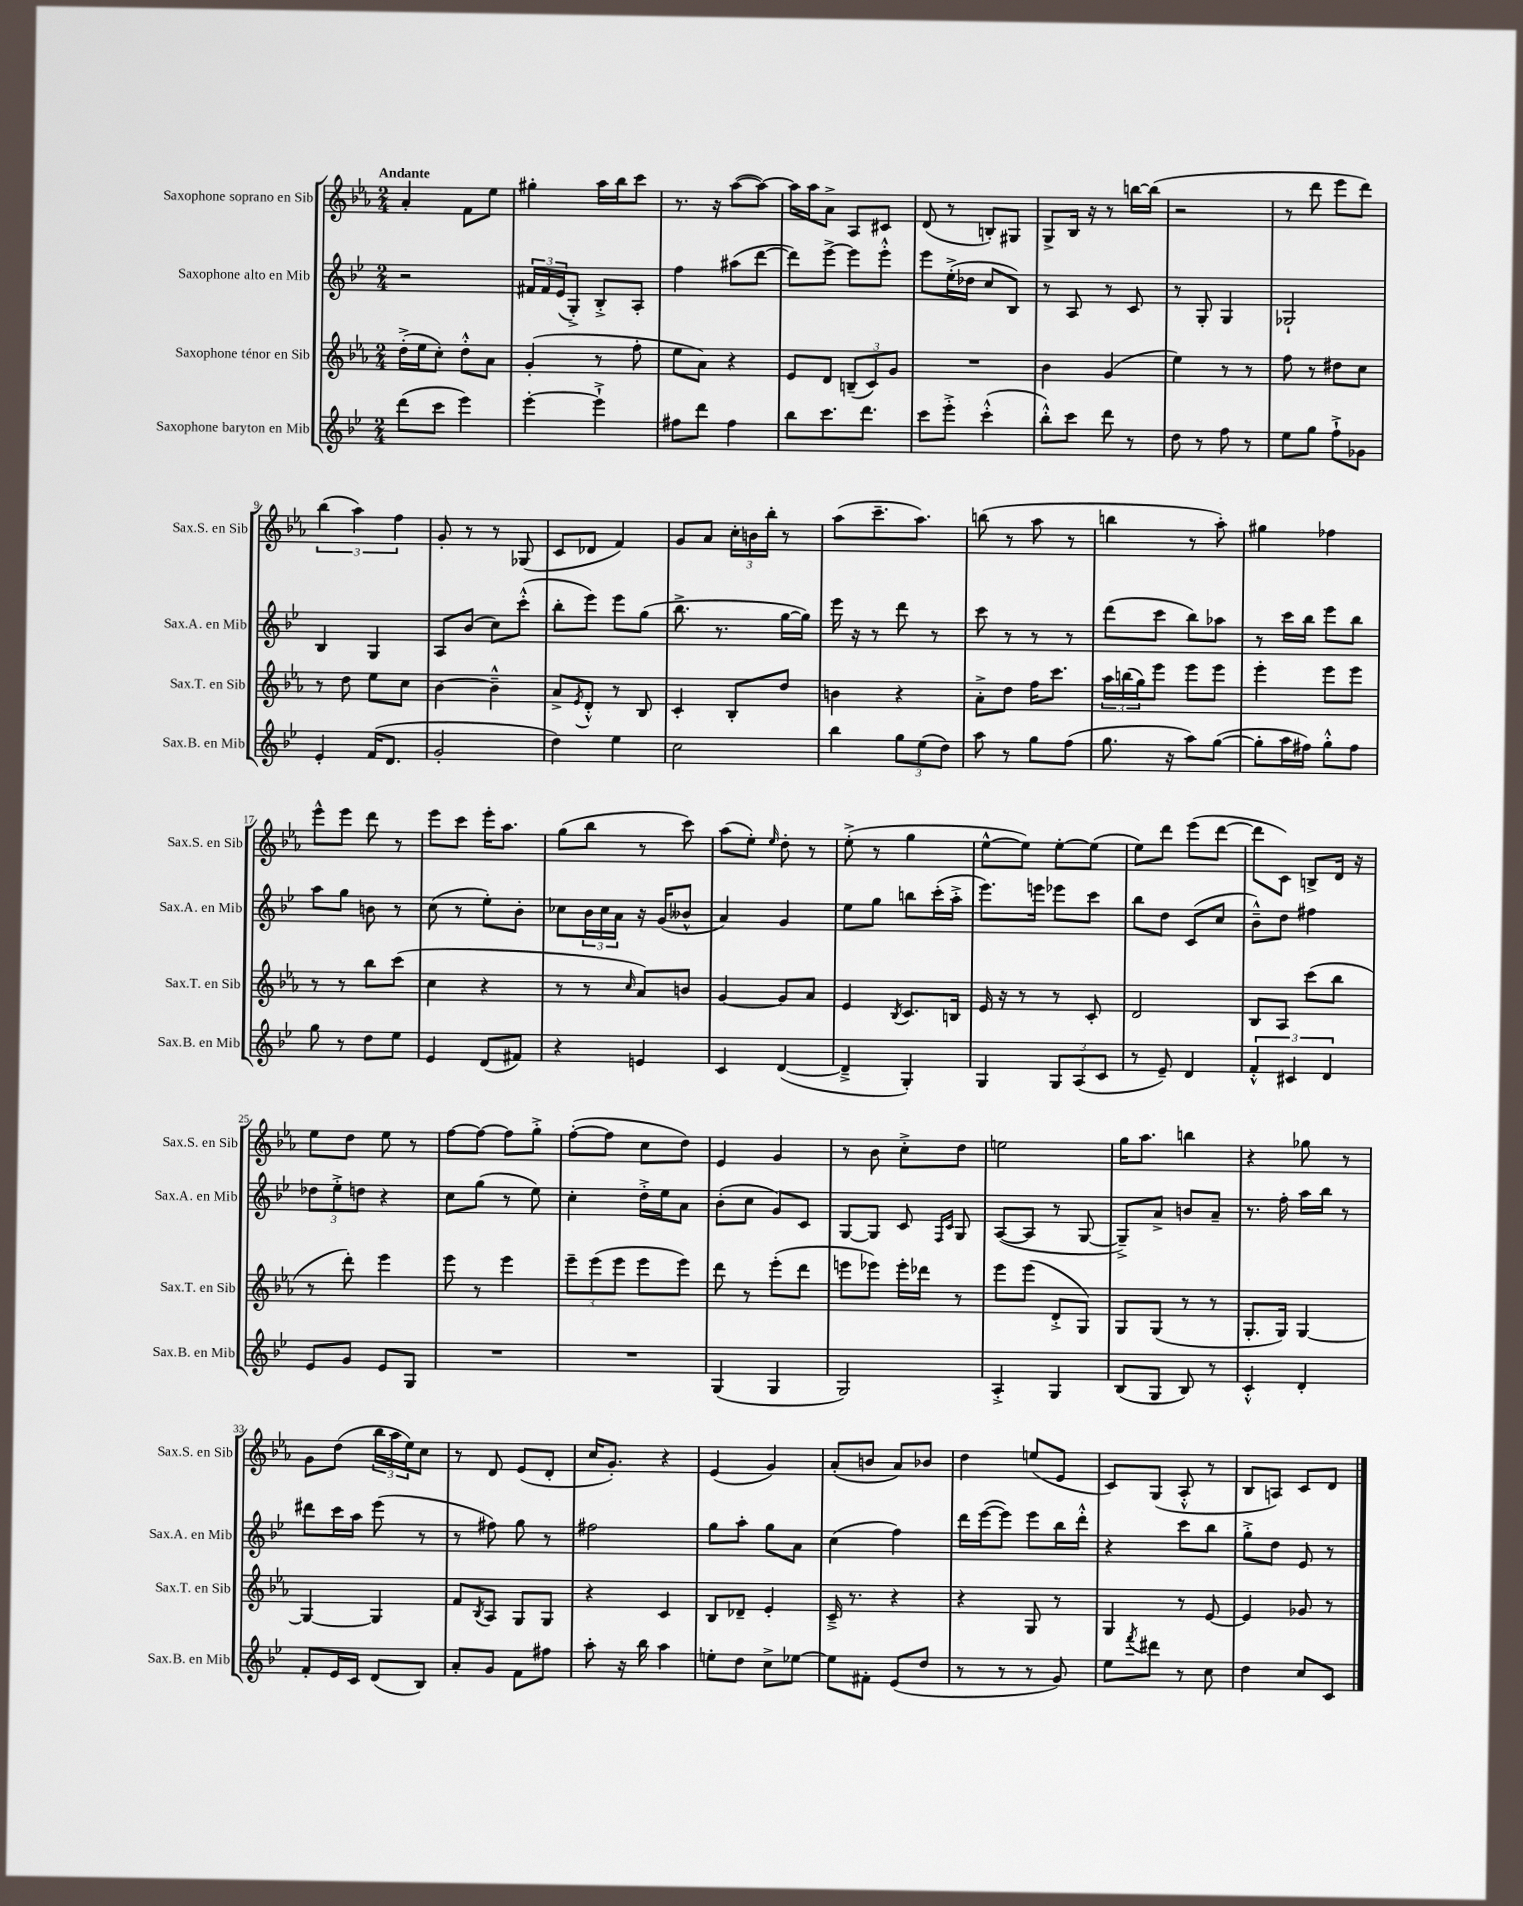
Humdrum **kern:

**kern	**kern	**kern	**kern
*staff4	*staff3	*staff2	*staff1
*clefG2	*clefG2	*clefG2	*clefG2
*k[b-e-]	*k[b-e-a-]	*k[b-e-]	*k[b-e-a-]
*M2/4	*M2/4	*M2/4	*M2/4
(8ddd	(16dd'^	2r	4a-'
.	16ee-	.	.
8ccc	8cc')	.	.
4eee-)	8dd'^^	.	8f
.	8a-	.	8ee-
=	=	=	=
[4eee-'	(4g'	24f#	4gg#'
.	.	24f#	.
.	.	(24e-	.
.	.	8G'^)	.
4eee-`^]	8r	8B-'^	16aa-
.	.	.	16bb-
.	8ff'	8A'	8ccc
=	=	=	=
8ff#	8ee-	4ff	8.r
8ddd	8a-)	.	.
.	.	.	16r
4ff#	4r	(8aa#	([8aa-
.	.	[8ddd	8aa-_)
=	=	=	=
8bb-	8e-	8ddd])	16aa-]
.	.	.	16aa-
8.ccc	8d	[8eee-^	8a-^
.	(12B~	8eee-]	8A-
8.ddd	.	.	.
.	12c)	.	.
.	.	8eee-'^^	8c#
.	12g	.	.
=	=	=	=
8ccc	2r	8eee-	(8d
8eee-'^	.	(16ee-'^	8r
.	.	16dd-	.
(4ccc'^^	.	8cc	8B')
.	.	8B-)	8G#
=	=	=	=
8bb-'^^)	4b-	8r	8G^
8ccc	.	8A	16B-
.	.	.	16r
8ddd	(4g	8r	8r
8r	.	8c	[16bb
.	.	.	(16bb]
=	=	=	=
8dd	4ee-)	8r	2r
8r	.	8G'	.
8ff	8r	4G	.
8r	8r	.	.
=	=	=	=
8ee-	8ff	2G-`	8r
8gg	8r	.	8ddd
8ff`^	8dd#	.	8eee-
8g-	8cc	.	8ddd)
=	=	=	=
4e-'	8r	4B-	(6bb-
.	8dd	.	.
.	.	.	6aa-)
(16f	8ee-	4G	.
8.d	.	.	.
.	.	.	6ff
.	8cc	.	.
=	=	=	=
2g'	[4b-	8A	8g'
.	.	(8b-	8r
.	4b-~^^]	8cc)	8r
.	.	(8ccc'^^	(8G-
=	=	=	=
4dd)	8a-^	8bb-'	8c
.	8qe-	.	.
.	8d'^^	8eee-)	8d-
4ee-	8r	8eee-	4f)
.	8B-	(8gg	.
=	=	=	=
2cc	4c'	8.bb-^	8g
.	.	.	8a-
.	.	8.r	.
.	8B-'	.	24cc'
.	.	.	24b
.	.	.	24bb-'
.	8dd	[16gg	8r
.	.	16gg])	.
=	=	=	=
4bb-	4b	16eee-	(8aa-
.	.	16r	.
.	.	8r	8.ccc~
12gg	4r	8ddd	.
.	.	.	8.aa-)
(12ee-	.	.	.
.	.	8r	.
12dd)	.	.	.
=	=	=	=
8aa	8a-'^	8ccc	(8bb
8r	8dd	8r	8r
8gg	16ff	8r	8aa-
.	8.ccc	.	.
(8ff	.	8r	8r
=	=	=	=
8.gg	24aa-	(8ddd	4bb
.	(24bb	.	.
.	24gg)	.	.
.	8eee-	8ccc	.
16r	.	.	.
8aa)	8eee-	8bb-)	8r
([8gg	8eee-	8aa-	8aa-')
=	=	=	=
8gg']	4eee-'	8r	4gg#
16aa	.	16ccc	.
16ff#)	.	16bb-	.
8gg'^^	8eee-	8eee-	4ff-
8ff#	8eee-	8bb-	.
=	=	=	=
8gg	8r	8aa	8eee-^^
8r	8r	8gg	8eee-
8dd	8bb-	8b	8ddd
8ee-	(8ccc	8r	8r
=	=	=	=
4e-	4cc	(8cc	8eee-
.	.	8r	8ccc
(8d	4r	8ee-')	16eee-'
.	.	.	8.aa-
8f#)	.	8b-'	.
=	=	=	=
4r	8r	8cc-	(8gg
.	8r	24b-	8bb-
.	.	24cc-	.
.	.	24a	.
.	16qqcc	.	.
4e	8a-)	16r	8r
.	.	(16g	.
.	8b	8b--^^	8ccc)
=	=	=	=
4c	[4g	4a)	(8aa-
.	.	.	8ee-')
.	.	.	16qqee-
([4d	8g]	4g	8dd'
.	8a-	.	8r
=	=	=	=
4d~^]	4e-	8ee-	(8ee-'^
.	.	8gg	8r
.	8qB-	.	.
4G')	8.c	8bb	4gg
.	.	(16ccc'	.
.	16B	16aa'^	.
=	=	=	=
4G	16e-	8.eee-)	[8ee-^^
.	16r	.	.
.	8r	.	8ee-])
.	.	16eee	.
12G	8r	8eee-	[8ee-'
(12A	.	.	.
.	8c'	8ccc	(8ee-]
12c	.	.	.
=	=	=	=
8r	2d	8bb-	8ee-)
8e-~)	.	8dd	8ddd
4d	.	(8c	(8eee-
.	.	8cc	[8ddd
=	=	=	=
6f'^^	8B-	8b-~^^)	8ddd]
.	8A-	8dd	8c)
6c#	.	.	.
.	(8ccc	4ff#	8B^
6d	.	.	.
.	8bb-	.	16d
.	.	.	16r
=	=	=	=
8e-	8r	12dd-	8ee-
.	.	12ee-'^	.
8g	8ddd')	.	8dd
.	.	12dd	.
8e-	4eee-	4r	8ee-
8G	.	.	8r
=	=	=	=
2r	8eee-	8cc	[8ff
.	8r	(8gg	8ff_
.	4eee-	8r	8ff]
.	.	8ee-)	8gg'^
=	=	=	=
2r	12eee-~	4cc'	([8ff'
.	(12eee-	.	.
.	.	.	8ff]
.	12eee-	.	.
.	8eee-	16dd'^	8cc
.	.	16ee-	.
.	8eee-)	8a	8dd)
=	=	=	=
(4G	8ddd	(8b-'	4e-
.	8r	8cc	.
4G	(8eee-'	8g)	4g
.	8ddd	8c	.
=	=	=	=
2G)	8eee	[8G	8r
.	8eee-)	8G]	8b-
.	16eee-'	8c	8cc'^
.	16ddd-	.	.
.	.	16qqF	.
.	.	16qqc	.
.	8r	8G	8dd
=	=	=	=
4A'^	8eee-	([8A	2ee
.	(8eee-	8A]	.
4G	8d'^	8r	.
.	8G)	[8G	.
=	=	=	=
(8B-	8G	8G~^])	16gg
.	.	.	8.aa-
8G	(8G	8a^	.
8B-)	8r	8b	4bb
8r	8r	8a~	.
=	=	=	=
4c'^^	8.G'	8.r	4r
.	16G)	16ff'	.
4d'	[4G	16aa	8gg-
.	.	16bb-	.
.	.	8r	8r
=	=	=	=
8f'	4G_	8ddd#	8g
16e-	.	16ccc	(8dd
16c	.	16aa	.
(8d	4G]	(8eee-	24bb-
.	.	.	24aa-
.	.	.	24ee-)
8B-)	.	8r	8cc
=	=	=	=
8a'	8f	8r	8r
.	8qB-	.	.
8g	8A-	8ff#)	8d
8f	8G	8gg	(8e-
8ff#	8G	8r	8d'
=	=	=	=
8aa'	4r	2ff#	16cc
.	.	.	8.g')
16r	.	.	.
16bb-	.	.	.
4aa	4c	.	4r
=	=	=	=
8ee'	8B-	8gg	(4e-
8dd	8d-~	8aa'	.
8cc^	4e-'	8gg	4g)
[8ee-	.	8a	.
=	=	=	=
8ee-]	16c~^	(4cc	(8a-'
.	8.r	.	.
8f#'	.	.	8b
(8e-	4r	4ff)	8a-)
8dd	.	.	8b-
=	=	=	=
8r	4r	16ddd	4dd
.	.	([16eee-	.
8r	.	8eee-])	.
8r	8G	8eee-	(8ee
8g)	8r	16bb-	8e-
.	.	16ddd'^^	.
=	=	=	=
8ee-	4G	4r	8c)
8qfff	.	.	.
8ddd#	.	.	(8G
8r	8r	8ccc	8A-'^^
8cc	[8e-	8bb-	8r
=	=	=	=
4dd	4e-]	8gg'^	8B-
.	.	8dd	8A)
8cc	8g-	8e-	8c
8c	8r	8r	8d
==	==	==	==
*-	*-	*-	*-
